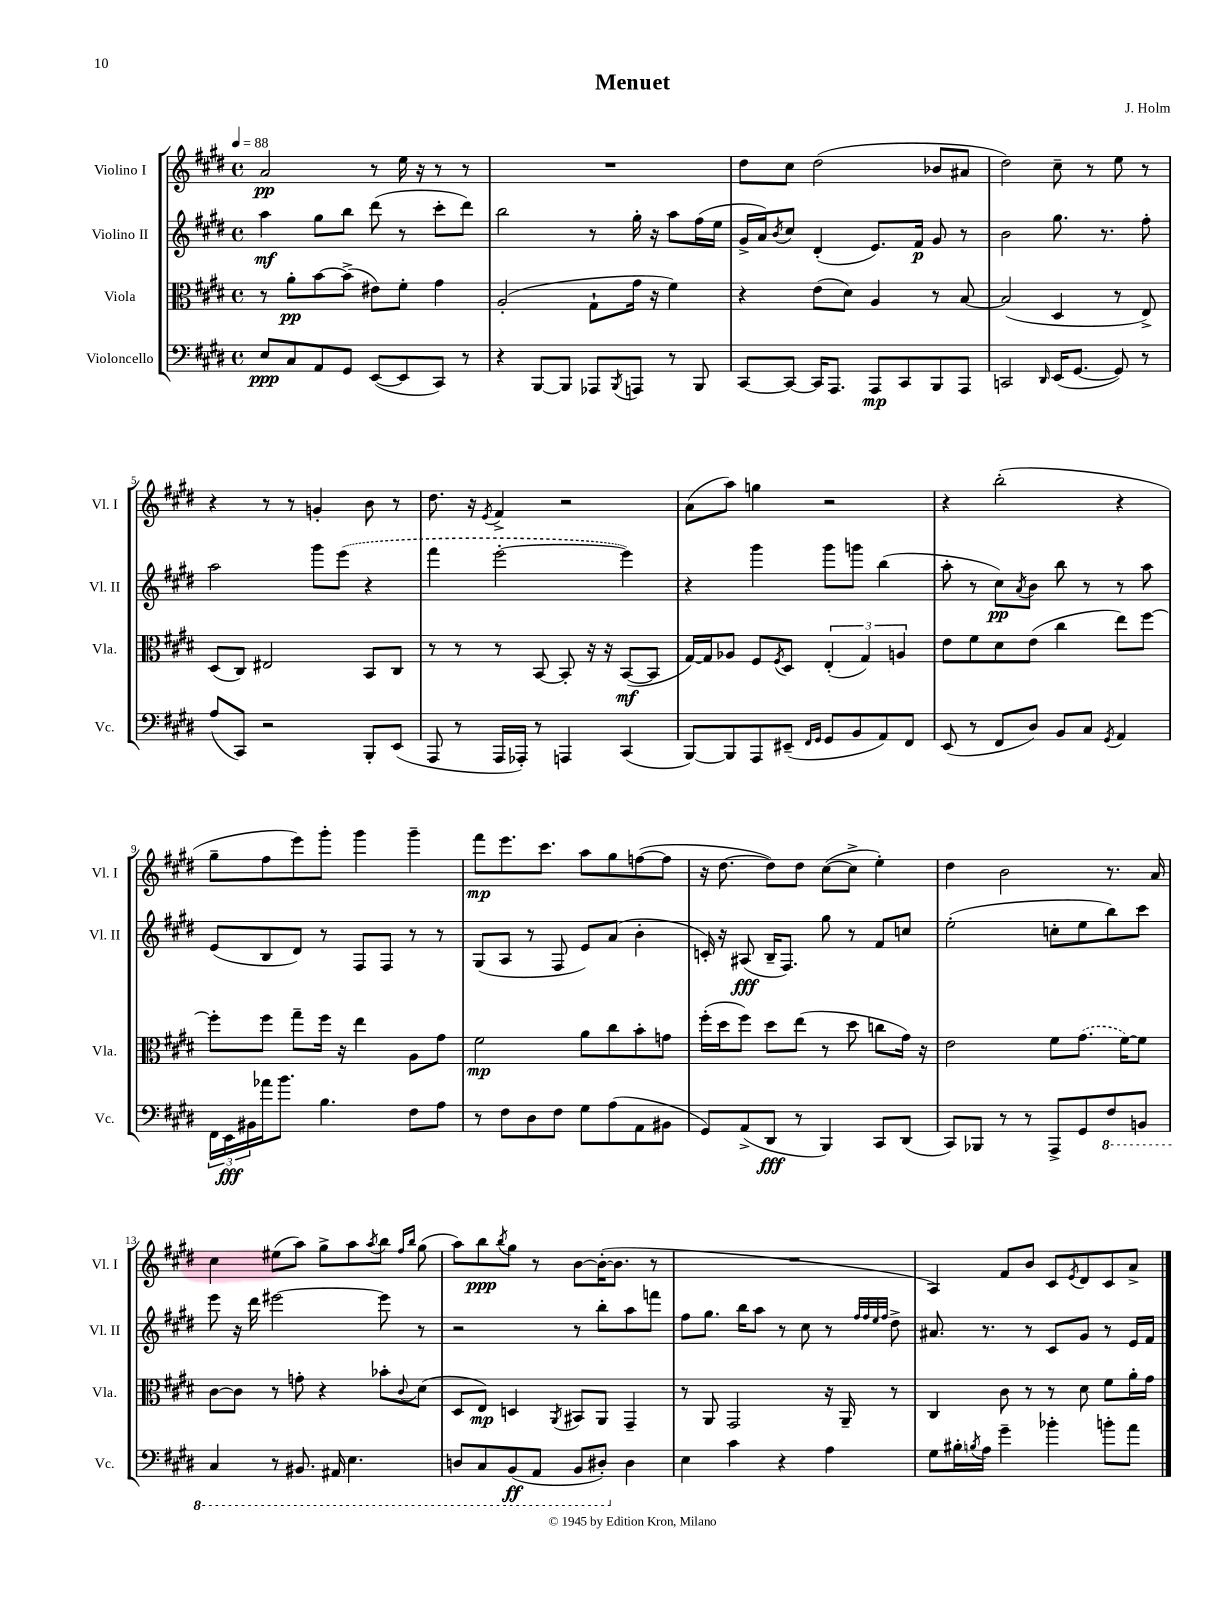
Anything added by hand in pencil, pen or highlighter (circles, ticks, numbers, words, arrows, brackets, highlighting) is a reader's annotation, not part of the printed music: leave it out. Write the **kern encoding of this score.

**kern	**kern	**kern	**kern
*staff4	*staff3	*staff2	*staff1
*clefF4	*clefC3	*clefG2	*clefG2
*k[f#c#g#d#]	*k[f#c#g#d#]	*k[f#c#g#d#]	*k[f#c#g#d#]
*M4/4	*M4/4	*M4/4	*M4/4
*met(c)	*met(c)	*met(c)	*met(c)
*MM88	*MM88	*MM88	*MM88
8E	8r	4aa	2a
8C#	8a'	.	.
8AA	[8b	8gg#	.
8GG#	(8b^]	8bb	.
([8EE	8e#)	(8ddd#	8r
8EE]	8f#'	8r	16ee
.	.	.	16r
8CC#)	4g#	8ccc#'	8r
8r	.	8ddd#)	8r
=	=	=	=
4r	(2A'	2bb	1r
[8BBB	.	.	.
8BBB]	.	.	.
8AAA-	8G#`	8r	.
8qBBB	.	.	.
8AAA	16g#	16gg#'	.
.	16r	16r	.
8r	4f#)	8aa	.
8BBB	.	(16ff#	.
.	.	16ee	.
=	=	=	=
[8CC#	4r	16g#^	8dd#
.	.	16a)	.
.	.	8qb	.
8CC#_	.	8cc#	8cc#
16CC#]	(8e	(4d#'	(2dd#
8.AAA	.	.	.
.	8d#)	.	.
8AAA	4A	8.e)	.
8CC#	.	.	.
.	.	16f#	.
8BBB	8r	8g#	8b-
8AAA	[8B	8r	8a#
=	=	=	=
2CC	(2B]	2b	2dd#)
16qqDD#	.	.	.
(16EE	4D#	8.gg#	8cc#~
[8.GG#	.	.	.
.	.	.	8r
.	.	8.r	.
8GG#])	8r	.	8ee
8r	8E^)	8ff#'	8r
=	=	=	=
(8A	(8D#	2aa	4r
8CC#)	8C#)	.	.
2r	2E#	.	8r
.	.	.	8r
.	.	8ggg#	4g'
.	.	(8eee	.
8BBB'	8BB	4r	8b
(8EE	8C#	.	8r
=	=	=	=
8AAA	8r	4fff#	8.dd#
8r	8r	.	.
.	.	.	16r
.	.	.	8qe
16AAA	8r	[2eee'	4f#^
16AAA-')	.	.	.
8r	[8BB	.	.
4AAA	8BB']	.	2r
.	16r	.	.
.	16r	.	.
(4CC#	([8BB	4eee])	.
.	8BB]	.	.
=	=	=	=
[8BBB)	[16G#)	4r	(8a
.	16G#]	.	.
8BBB]	8A-	.	8aa)
8AAA	8F#	4ggg#	4gg
.	8qF#	.	.
(8EE#~	8D#	.	.
16qqFF#	.	.	.
16qqGG#	.	.	.
8GG#	(6E'	8ggg#	2r
8BB	.	8ggg	.
.	6G#)	.	.
8AA)	.	(4bb	.
.	6A	.	.
8FF#	.	.	.
=	=	=	=
(8EE	8e	8aa'	4r
8r	8f#	8r	.
8FF#	8d#	8cc#)	(2bb'
.	.	8qa	.
8D#)	(8e	8b	.
8BB	4cc#	8bb	.
8C#	.	8r	.
8qGG#	.	.	.
4AA	8ee)	8r	4r
.	[8ff#	8aa	.
=	=	=	=
24FF#	8ff#']	(8e	8gg#~
24EE	.	.	.
24BB#	.	.	.
16a-	8ff#	8B	8ff#
8.b	.	.	.
.	8gg#~	8d#)	8eee)
4.B	16ff#	8r	8ggg#'
.	16r	.	.
.	4ee	8F#	4ggg#
.	.	8F#	.
8F#	8A	8r	4ggg#~
8A	8g#	8r	.
=	=	=	=
8r	2f#	(8G#	8fff#
8F#	.	8A	8.eee
8D#	.	8r	.
.	.	.	8.ccc#
8F#	.	8F#	.
8G#	8a	8e)	8aa
(8A	8cc#	(8a	8gg#
8AA	8b'	4b'	([8ff
8BB#	8g	.	8ff]
=	=	=	=
8GG#)	(16ff#'	16c')	16r
.	16dd#	16r	[8.dd#
(8AA^	8ff#)	(8A#	.
8DD#	8dd#	16B~	8dd#])
.	.	8.F#)	.
8r	(8ee	.	8dd#
4BBB)	8r	8gg#	([8cc#
.	8dd#	8r	8cc#^]
8CC#	8cc	8f#	4ee')
(8DD#	16g#)	8cc	.
.	16r	.	.
=	=	=	=
8CC#)	2e	(2ee'	4dd#
8BBB-	.	.	.
8r	.	.	2b
8r	.	.	.
8AAA^	8f#	8cc'	.
8GG#	(8.g#	8ee	.
8FF#	.	8bb)	8.r
.	[16f#)	.	.
8BBB	8f#]	8ccc#	.
.	.	.	16a
=	=	=	=
4CC#	[8c#	8eee	4cc#
.	8c#]	16r	.
.	.	16ddd#	.
8r	8r	[2eee#	(8ee#
8.BBB#	8g'	.	8aa)
.	4r	.	8gg#^
16AAA#	.	.	.
4.EE	.	.	8aa
.	.	.	8qaa
.	8b-'	8eee#]	8bb
.	.	.	16qqff#
.	8qqc#	.	16qqbb
.	(8d#	8r	(8gg#
=	=	=	=
8DD	8D#	2r	8aa)
8CC#	8E)	.	8bb
.	.	.	8qbb
(8BBB	4D	.	8gg#
8AAA	.	.	8r
.	8qAA	.	.
8BBB	8BB#	8r	[8b
8DD#')	8AA	8bb'	(16b'_
.	.	.	8.b]
4D#	4GG#~	8aa	.
.	.	8fff	8r
=	=	=	=
4E	8r	8ff#	1r
.	8AA	8.gg#	.
4c#	2GG#	.	.
.	.	16bb	.
.	.	8aa	.
4r	.	8r	.
.	.	8cc#	.
4A	16r	8r	.
.	16AA~	.	.
.	.	32qqff#	.
.	.	32qqff#	.
.	.	32qqee	.
.	.	32qqff#	.
.	8r	8dd#^	.
=	=	=	=
8G#	4C#	8.a#	4A)
16B#'	.	.	.
8qB	.	.	.
16A	.	8.r	.
4g#~	8c#	.	8f#
.	8r	8r	8b
4b-'	8r	8c#	8c#
.	.	.	8qe
.	8d#	8g#	8d#
8b'	8f#	8r	8c#
8a	16a'	16e	8a^
.	16g#	16f#	.
==	==	==	==
*-	*-	*-	*-
